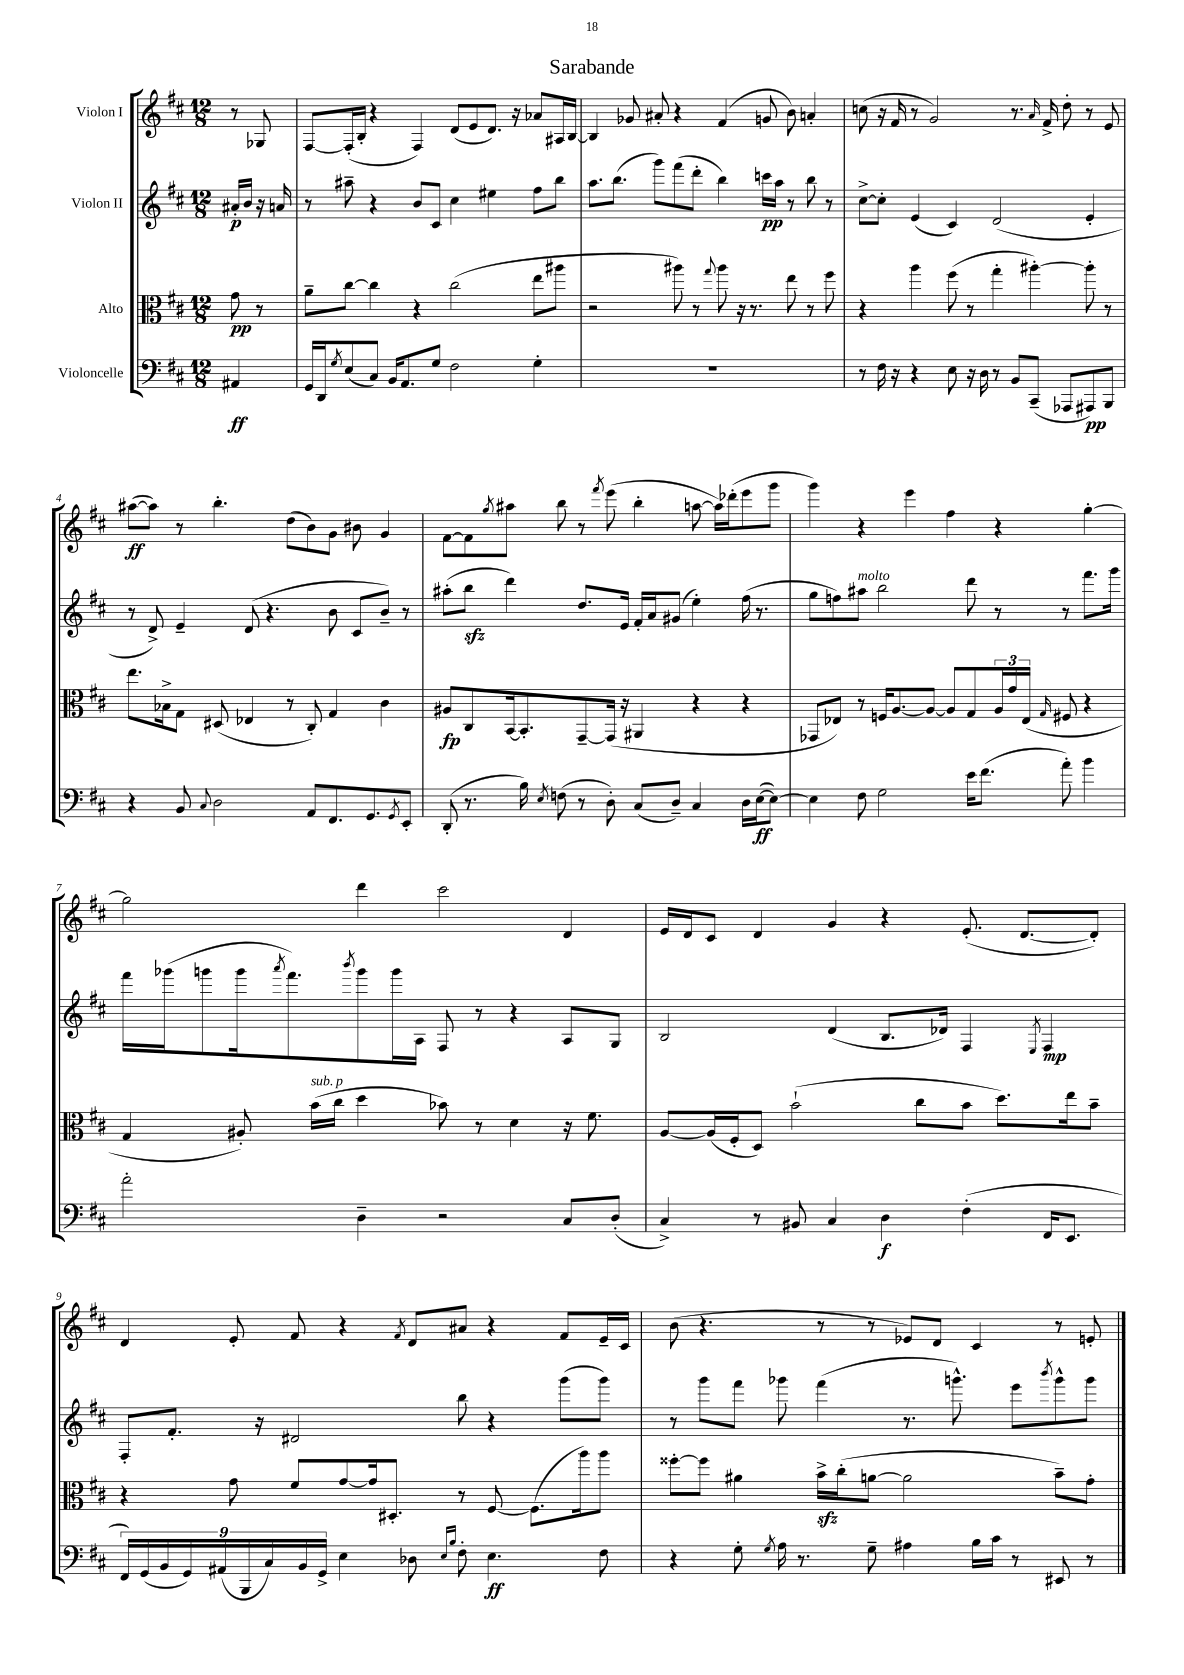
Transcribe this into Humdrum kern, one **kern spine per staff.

**kern	**kern	**kern	**kern
*staff4	*staff3	*staff2	*staff1
*clefF4	*clefC3	*clefG2	*clefG2
*k[f#c#]	*k[f#c#]	*k[f#c#]	*k[f#c#]
*M12/8	*M12/8	*M12/8	*M12/8
4AA#	8g	16a#'	8r
.	.	16b	.
.	8r	16r	8G-
.	.	16a	.
=	=	=	=
16GG	8a~	8r	[8F#
16DD	.	.	.
8qG	.	.	.
(8E	[8cc#	8aa#~	(16F#']
.	.	.	16B'
8C#)	4cc#]	4r	4r
16BB	.	.	.
8.AA	.	.	.
.	4r	8b	4F#)
8G	.	8c#	.
2F#	(2cc#	4cc#	(8d
.	.	.	8e
.	.	4ee#	8.d)
.	.	.	16r
4G'	8ee	8ff#	8a-
.	8aa#	8bb	16A#
.	.	.	[16B
=	=	=	=
1.r	2r	8.aa	4B]
.	.	(8.bb	.
.	.	.	8g-
.	.	8ggg)	8a#'
.	8aa#)	(8fff#	4r
.	8r	8ddd'	.
.	8qqgg	.	.
.	8aa#	4bb)	(4f#
.	16r	.	.
.	8.r	.	.
.	.	16ccc	8g
.	.	16aa	.
.	8ee	8r	8b)
.	8r	8bb	4a'
.	8ff#	8r	.
=	=	=	=
8r	4r	[8cc#^	(8cc
16F#	.	8cc#']	16r
16r	.	.	16f#
4r	4aa	(4e	8r
.	.	.	2g)
8E	(8ff#	4c#)	.
16r	8r	.	.
16D	.	.	.
8r	4gg'	(2d	.
8BB	.	.	8.r
(8CC#~	[4aa#')	.	.
.	.	.	16qqa
.	.	.	16f#^
8AAA-	.	.	8dd'
8AAA#)	8aa#']	4e'	8r
8BBB	8r	.	8e
=	=	=	=
4r	8.ee	8r	([8aa#
.	.	8d^)	8aa#])
.	16B-^	.	.
8BB	8G	4e~	8r
8qqC#	.	.	.
2D	(8D#	.	4.bb'
.	4E-	(8d	.
.	.	4.r	.
.	8r	.	(8dd
8AA	8C#')	.	8b)
8.FF#	4G	8b	8g
.	.	8c#	8b#
8.GG	.	.	.
.	4c#	8b~)	4g
8qGG	.	.	.
8EE'	.	8r	.
=	=	=	=
(8DD'	8A#	(8aa#'	[8f#
8.r	8C#	8bb	8f#]
.	.	.	8qgg
.	[16BB	4ddd)	8aa#
16B)	8.BB']	.	.
8qE	.	.	.
(8F	.	.	8bb
8r	[8GG~	8.dd	8r
.	.	.	8qfff#
8D')	(16GG]	.	(8eee
.	16r	16e	.
(8C#	4AA#	16f#'	4bb'
.	.	16a	.
8D~)	.	(8g#	.
4C#	4r	4ee')	[8aa
.	.	.	16aa])
.	.	.	(16ddd-'
16D	4r	(16ff#	8eee
([16E	.	8.r	.
8E_)	.	.	8ggg
=	=	=	=
4E]	8GG-	8gg	4ggg)
.	8E-)	8ff)	.
8F#	8r	8aa#	4r
2G	16F	2bb	.
.	[8.A	.	.
.	.	.	4eee
.	8A_	.	.
.	8A]	.	4ff#
16e	8G	8ddd	.
(8.f#	.	.	.
.	24A	8r	4r
.	24g	.	.
.	(24E-	.	.
.	16qqG	.	.
8a')	8F#	8r	.
4b	4r	8.fff#	[4gg'
.	.	16ggg	.
=	=	=	=
2a'	4G	16fff#	2gg]
.	.	(16ggg-	.
.	.	8ggg	.
.	8A#')	16ggg	.
.	.	8qaaa	.
.	.	8.fff#)	.
.	(16b	.	.
.	16cc#	.	.
.	.	8qbbb	.
4D~	4dd	8ggg	4ddd
.	.	16ggg	.
.	.	16A	.
2r	8b-)	8F#	2ccc#
.	8r	8r	.
.	4d	4r	.
8C#	16r	8A	4d
.	8.f#	.	.
(8D'	.	8G	.
=	=	=	=
4C#^)	[8A	2B	16e
.	.	.	16d
.	(16A]	.	8c#
.	16F#'	.	.
8r	8D)	.	4d
8BB#	(2b`	.	.
4C#	.	(4d	4g
4D	.	8.B	4r
.	8cc#	.	.
.	.	16d-)	.
(4F#'	8b	4F#	(8.e'
.	8.dd)	.	.
.	.	.	[8.d
.	.	8qE	.
16FF#	.	4F#	.
8.EE	16ee	.	.
.	8b~	.	8d'])
=	=	=	=
18FF#)	4r	8F#'	4d
(18GG	.	.	.
18BB	.	.	.
.	.	8.f#'	.
18GG)	.	.	.
(18AA#	.	.	.
.	8g	.	8e'
18BBB	.	.	.
.	.	16r	.
18C#)	.	.	.
.	8f#	2d#	8f#
18BB	.	.	.
18GG^	.	.	.
4E	[8g	.	4r
.	16g]	.	.
.	8.D#'	.	.
.	.	.	8qf#
8D-	.	.	8d
16qqE	.	.	.
16qqB	.	.	.
8F#'	8r	8bb	8a#
4.E	[8F#	4r	4r
.	(8.F#]	.	.
.	.	(8ggg	8f#
.	16aa)	.	.
8F#	8aa	8ggg)	16e~
.	.	.	16c#
=	=	=	=
4r	[8ff##'	8r	(8b
.	8ff##]	8ggg	4.r
8G'	4a#	8fff#	.
8qG	.	.	.
16A	.	8ggg-	.
8.r	.	.	.
.	16b^	(4fff#	8r
.	(16cc#'	.	.
8G~	[8a	.	8r
4A#	2a]	8.r	8e-)
.	.	.	8d
.	.	8.ggg^^)	.
16B	.	.	4c#
16c#	.	.	.
8r	.	8eee	.
.	.	8qbbb	.
8EE#	8b~)	8ggg^^	8r
8r	8g'	8ggg	8e'
==	==	==	==
*-	*-	*-	*-
